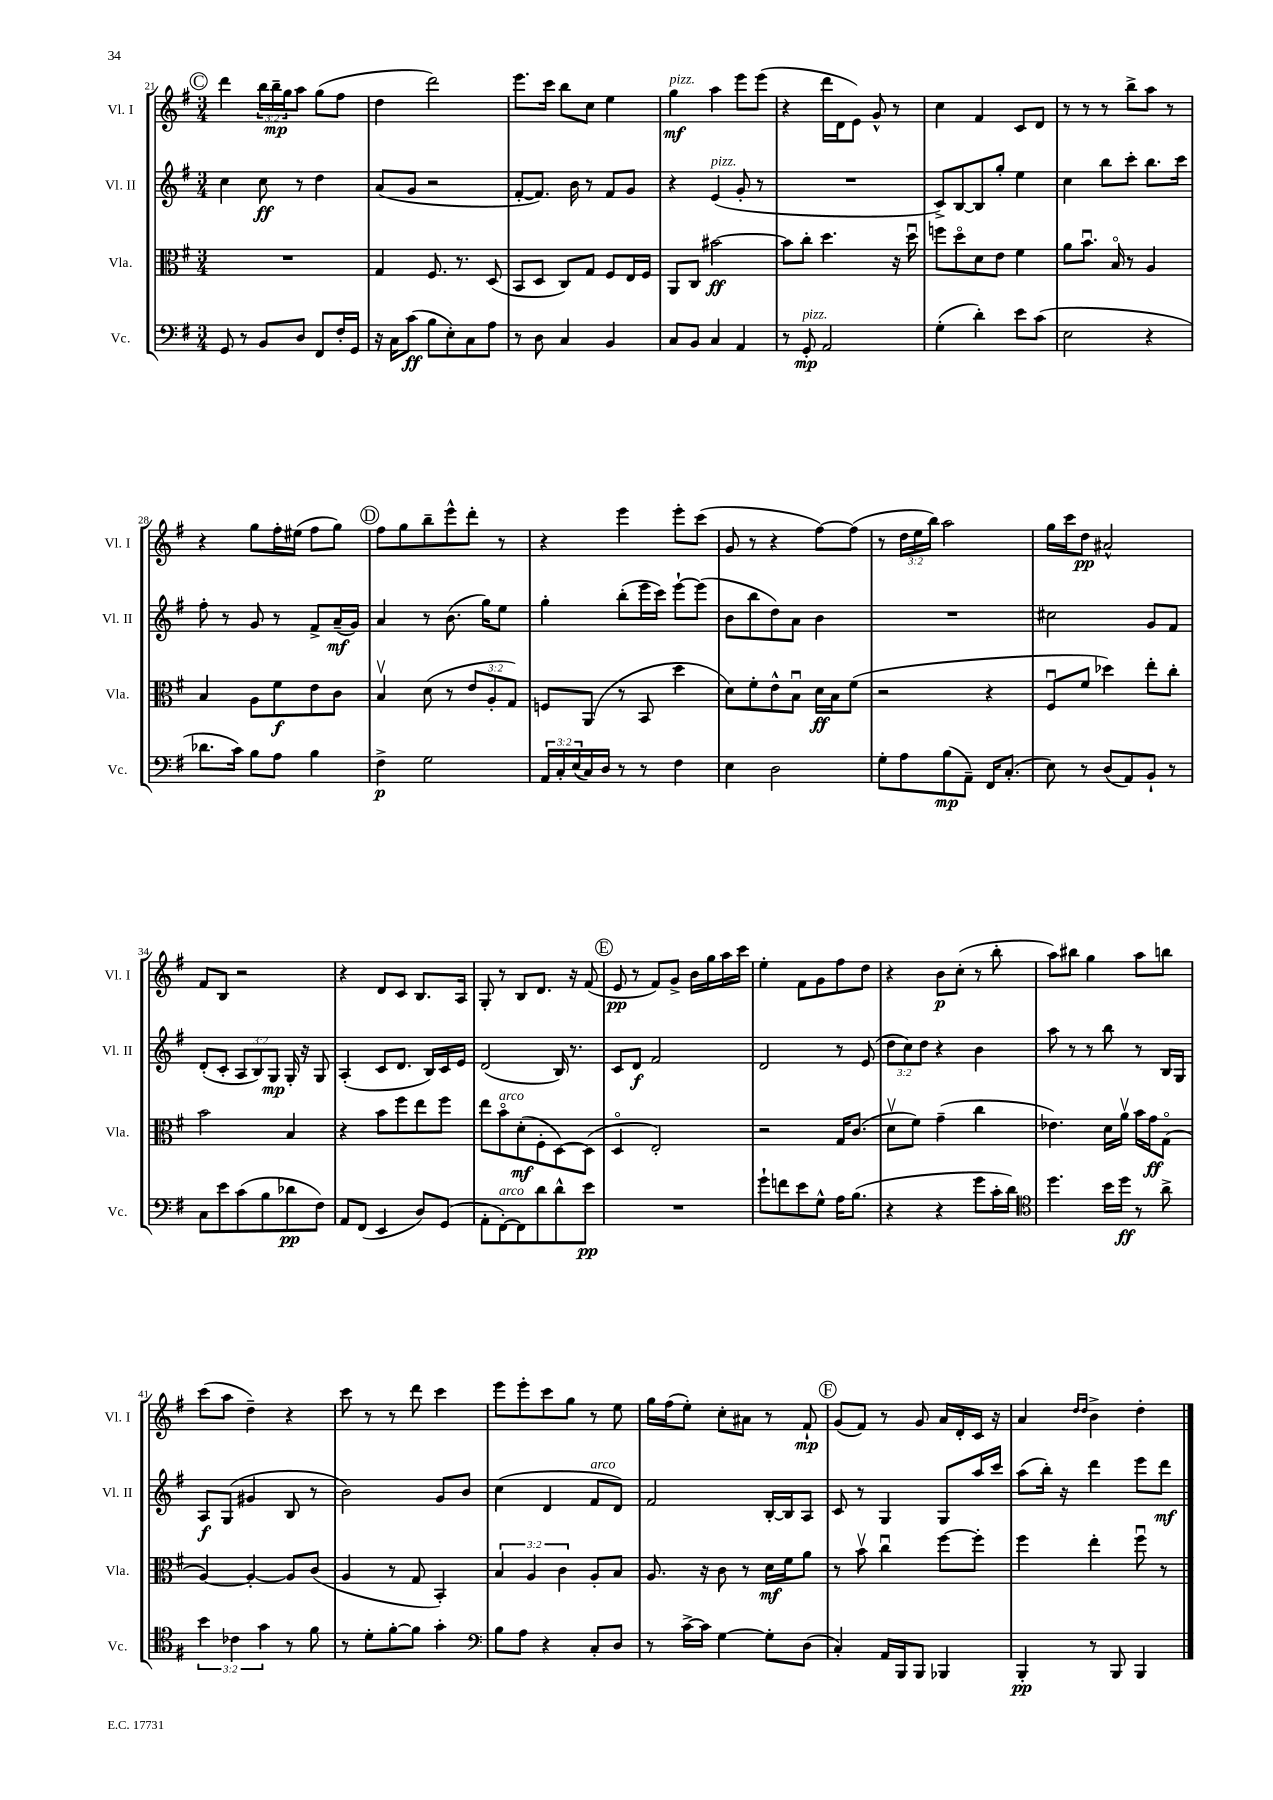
<<
\new StaffGroup <<
\new Staff = "s0" \with { instrumentName = "Vl. I" shortInstrumentName = "Vl. I" } {
    \clef treble \key g \major \numericTimeSignature \time 3/4 \override Staff.TupletNumber.text = #tuplet-number::calc-fraction-text
    \mark \markup { \circle "C" } d'''4 \tuplet 3/2 { b''16 b''16--\mp g''16 } a''8 g''8( fis''8 |
    d''4 d'''2) |
    e'''8. c'''16 b''8 c''8 e''4 |
    g''4\mf^\markup { \italic "pizz." } a''4 e'''8 e'''8( |
    r4 d'''16 d'16 e'8) g'8-^ r8 |
    c''4 fis'4 c'8 d'8 |
    r8 r8 r8 b''8-> a''8 r8 |
    r4 g''8 fis''16-. eis''16( fis''8 g''8) |
    \mark \markup { \circle "D" } fis''8 g''8 b''8-- e'''8-^ d'''8-. r8 |
    r4 e'''4 e'''8-. c'''8( |
    g'8 r8 r4 fis''8~) fis''8( |
    r8 \tuplet 3/2 { d''16 e''16 b''16) } a''2 |
    g''16 c'''16 d''8\pp ais'2-^ |
    fis'8 b8 r2 |
    r4 d'8 c'8 b8. a16 |
    g8-. r8 b8 d'8. r16 fis'8( |
    \mark \markup { \circle "E" } e'8\pp r8 fis'8) g'8-> b'16 g''16 a''16 c'''16 |
    e''4-. fis'8 g'8 fis''8 d''8 |
    r4 b'8\p c''8-.( r8 b''8-. |
    a''8) bis''8 g''4 a''8 b''8 |
    c'''8( a''8 d''4--) r4 |
    c'''8 r8 r8 d'''8 c'''4 |
    e'''8 e'''8-. c'''8 g''8 r8 e''8 |
    g''16 fis''16( e''8-.) c''8-. ais'8 r8 fis'8-!\mp |
    \mark \markup { \circle "F" } g'8( fis'8) r8 g'8 a'16 d'16-. c'16 r16 |
    a'4 \grace { d''16 d''16 } b'4-> d''4-. \bar "|." |
}
\new Staff = "s1" \with { instrumentName = "Vl. II" shortInstrumentName = "Vl. II" } {
    \clef treble \key g \major \numericTimeSignature \time 3/4 \override Staff.TupletNumber.text = #tuplet-number::calc-fraction-text
    \mark \markup { \circle "C" } c''4 c''8\ff r8 d''4 |
    a'8( g'8 r2 |
    fis'8~-. fis'8.) b'16 r8 fis'8 g'8 |
    r4 e'4^\markup { \italic "pizz." }( g'8-. r8 |
    R2. |
    c'8->) b8~ b8 g''8-. e''4 |
    c''4 b''8 c'''8-. b''8. c'''16 |
    fis''8-. r8 g'8 r8 fis'8-> a'16--\mf( g'16) |
    \mark \markup { \circle "D" } a'4 r8 b'8.( g''16) e''8 |
    g''4-. b''8-.( e'''16 c'''16) e'''8~-! e'''8( |
    b'8 b''8 d''8) a'8 b'4 |
    R2. |
    cis''2 g'8 fis'8 |
    d'8-.( c'8-. \tuplet 3/2 { a8 b8) g8\mp } g16-. r16 g8 |
    a4-.( c'8 d'8. b16) c'16 e'16 |
    d'2( b16) r8. |
    \mark \markup { \circle "E" } c'8 d'8\f fis'2 |
    d'2 r8 e'8( |
    \tuplet 3/2 { d''8 c''8) d''8 } r4 b'4 |
    a''8 r8 r8 b''8 r8 b16 g16 |
    a8\f g8( gis'4 b8 r8 |
    b'2) g'8 b'8 |
    c''4( d'4 fis'8^\markup { \italic "arco" } d'8) |
    fis'2 b16~-. b16 a8 |
    \mark \markup { \circle "F" } c'8 r8 g4 g8 a''16 c'''16 |
    a''8( b''16-.) r16 d'''4 e'''8 d'''8\mf \bar "|." |
}
\new Staff = "s2" \with { instrumentName = "Vla." shortInstrumentName = "Vla." } {
    \clef alto \key g \major \numericTimeSignature \time 3/4 \override Staff.TupletNumber.text = #tuplet-number::calc-fraction-text
    \mark \markup { \circle "C" } R2. |
    g4 fis8. r8. d8( |
    b,8 d8 c8) g8 fis8 e16 fis16 |
    a,8 c8 bis'2~\ff |
    bis'8 c''8-. d''4. r16 d''16\downbow |
    f''8 d''8\flageolet d'8 e'8 fis'4 |
    a'8 b'8.\downbow b16\flageolet r8 a4 |
    b4 a8 fis'8\f e'8 c'8 |
    \mark \markup { \circle "D" } b4\upbow d'8( r8 \tuplet 3/2 { e'8 a8-. g8) } |
    f8 a,8( r8 b,8 d''4 |
    d'8) fis'8-. e'8-^ b8\downbow d'16\ff b16 fis'8( |
    r2 r4 |
    fis8\downbow fis'8 des''4) e''8-. c''8-. |
    b'2 b4 |
    r4 b'8 fis''8 e''8 fis''8 |
    e''8 b'8\flageolet^\markup { \italic "arco" } d'8-.\mf( fis8-. d8~) d8( |
    \mark \markup { \circle "E" } d4\flageolet e2-.) |
    r2 g16 c'8.( |
    d'8\upbow fis'8) g'4--( c''4 |
    ees'4.) d'16 a'16\upbow b'16 g'16\ff g8\flageolet( |
    a4~) a4~-. a8 c'8( |
    a4 r8 g8 b,4-.) |
    \tuplet 3/2 { b4 a4 c'4 } a8-. b8 |
    a8. r16 c'8 r8 d'16\mf fis'16 a'8 |
    \mark \markup { \circle "F" } r8 b'8\upbow c''4\downbow fis''8~ fis''8-. |
    fis''4 e''4-. fis''8\downbow r8 \bar "|." |
}
\new Staff = "s3" \with { instrumentName = "Vc." shortInstrumentName = "Vc." } {
    \clef bass \key g \major \numericTimeSignature \time 3/4 \override Staff.TupletNumber.text = #tuplet-number::calc-fraction-text
    \mark \markup { \circle "C" } g,8 r8 b,8 d8 fis,8 fis16-. g,16 |
    r16 c16 c'8\ff( b8 e8-.) c8 a8 |
    r8 d8 c4 b,4 |
    c8 b,8 c4 a,4 |
    r8 g,8-.\mp^\markup { \italic "pizz." } a,2 |
    g4-.( d'4-.) e'8 c'8( |
    e2 r4 |
    des'8. c'16) b8 a8 b4 |
    \mark \markup { \circle "D" } fis4->\p g2 |
    \tuplet 3/2 { a,16 c16-. e16( } c16) d16 r8 r8 fis4 |
    e4 d2 |
    g8-. a8 b8\mp( a,8--) fis,16 c8.-.( |
    e8) r8 d8( a,8) b,8-! r8 |
    c8 e'8 c'8( b8 des'8\pp fis8) |
    a,8 fis,8( e,4 d8) g,8( |
    a,8-. fis,8~-.^\markup { \italic "arco" }) fis,8 d'8 d'8-^ e'8\pp |
    \mark \markup { \circle "E" } R2. |
    g'8-! f'8 e'8 g8-^ a16 b8.( |
    r4 r4 g'8 c'16-. d'16) |
    \clef tenor d''4. b'16 d''16\ff r8 a'8-> |
    \tuplet 3/2 { b'4 ces'4 g'4 } r8 fis'8 |
    r8 d'8-. fis'8~-. fis'8 g'4-. |
    \clef bass b8 a8 r4 c8-. d8 |
    r8 c'16~-> c'16 g4~ g8-. d8( |
    \mark \markup { \circle "F" } c4-.) a,16 b,,16 b,,8 bes,,4 |
    b,,4-.\pp r8 b,,8 b,,4 \bar "|." |
}
>>
>>
\layout { \context { \Score currentBarNumber = #21 } }
